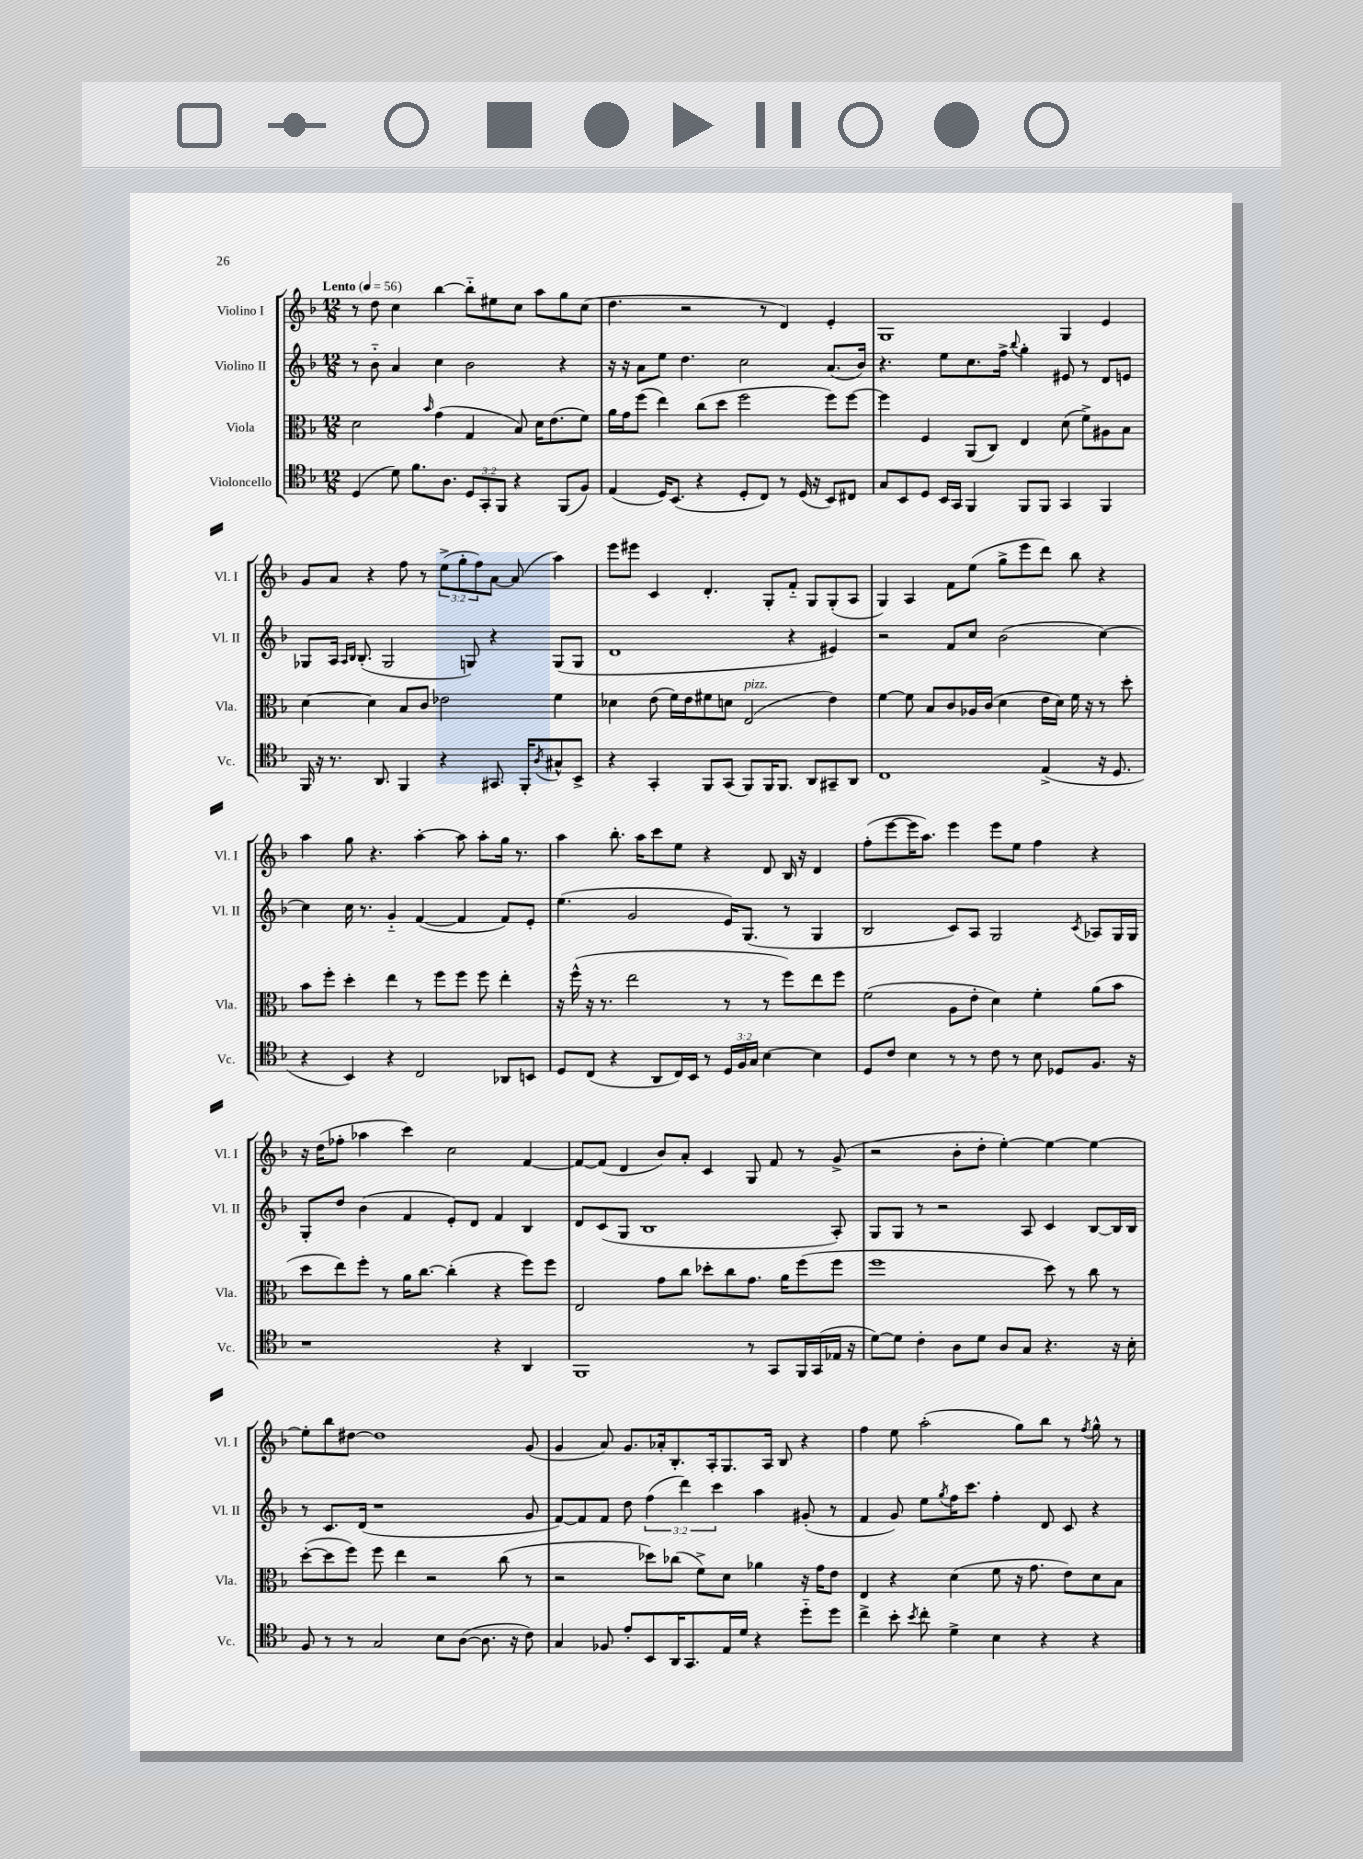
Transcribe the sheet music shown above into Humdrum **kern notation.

**kern	**kern	**kern	**kern
*part4	*part3	*part2	*part1
*staff4	*staff3	*staff2	*staff1
*I"Violoncello	*I"Viola	*I"Violino II	*I"Violino I
*I'Vc.	*I'Vla.	*I'Vl. II	*I'Vl. I
*clefC4	*clefC3	*clefG2	*clefG2
*k[b-]	*k[b-]	*k[b-]	*k[b-]
*M12/8	*M12/8	*M12/8	*M12/8
*MM56	*MM56	*MM56	*MM56
=1	=1	=1	=1
!	!	!	!LO:TX:a:B:t=Lento
(4D/	2d\	8r	8r
.	.	8b-\	8dd\
8d\)	.	4a/	4cc\
8.f\L	.	.	.
.	16qqb-/	.	.
.	(4g\	4cc\	[4bb-\
8.A\J	.	.	.
12D/L	4G/	2b-\	8bb-\L]
12GG'/	.	.	.
.	.	.	8ee#X\
12FF/J	.	.	.
4r	8B-/)	.	8cc\J
.	16d\KL	.	8aa\L
.	(8.e\	.	.
(8FF/L	.	4r	8gg\
8F/J)	8f\J)	.	(8cc\J
=2	=2	=2	=2
(4E/	16a\LL	16r	4.dd\
.	16g\J	16r	.
.	(8ff\J	8a\L	.
16D/KL)	4ee\)	8ee\J	.
(8.BB-/J	.	.	.
.	.	4.dd\	2r
4r	(8cc\L	.	.
.	8dd\J	.	.
8D'/L	2ff\	2cc\	.
8C/J)	.	.	8r
8r	.	.	4d/)
(16D/	.	.	.
16r	.	.	.
8BB-/L)	8ff\L)	(8.a/L	4e'/
8C#X/J	[8ff\J	.	.
.	.	16b-/Jk)	.
=3	=3	=3	=3
8G/L	4ff\]	4.r	1G
8BB-/	.	.	.
8D/J	4F/	.	.
16BB-/LL	.	8ee\L	.
16GG/JJ	.	.	.
4FF/	(8AA/L	8.cc\	.
.	8C/J)	.	.
.	.	16ff^\Jk	.
.	.	8qqbb-/	.
8FF/L	4E/	4gg'\	.
8FF/J	.	.	.
4GG/	(8d\	8e#X/	4G/
.	8f^\L)	8r	.
4FF/	8A#X\	8d/L	4e/
.	8B-\J	8en/J	.
!!LO:LB:g=z
=4	=4	=4	=4
16FF/	[4d\	8G-X/L	8g/L
16r	.	.	.
8.r	.	16A/Jk	8a/J
.	.	16qqA/LL	.
.	.	16qqB-/JJ	.
.	.	(8.B-'/	.
.	4d\]	.	4r
8.AA/	.	.	.
.	.	2G-/	.
4FF/	8B-/L	.	8ff\
.	8c/J	.	8r
4r	2e-X\	.	(12ee^\L
.	.	.	12gg'\
.	.	8Gn/)	.
.	.	.	12ff\)
8.GG#X/	.	4r	[8a\J
.	.	.	(8a/]
16FF'/KL	.	.	.
8qA/	.	.	.
8G#X^^/	4f\	(8G/L	4aa\)
8BB-^/J	.	8G/J	.
=5	=5	=5	=5
4r	4d-X\	1d	8eee\L
.	.	.	8eee#X\J
4GG'/	(8e\	.	4c/
.	16f\LL)	.	.
.	16e\J	.	.
8FF/L	8f#X\	.	4.d'/
(8GG/J	8dn\J	.	.
!	!LO:TX:a:i:t=pizz.	!	!
8FF/L)	(2E/	.	.
16FF/K	.	.	8G'/L
8.FF/J	.	.	.
.	.	4r	8f/J
8AA/L	.	.	8G/L
8GG#X~/	4e\)	4e#X/)	(8G'/
8AA/J	.	.	8A/J
=6	=6	=6	=6
1C	[4f\	2r	4G/)
.	8f\]	.	4A/
.	8B-/L	.	.
.	8c/	8f/L	8f\L
.	16A-X/L	8cc/J	(8ee\J
.	(16c/JJ	.	.
.	4d\	(2b-\	8gg^\L
.	.	.	8eee\
(4E^/	16e\LL	.	8ddd\J)
.	16d\JJ)	.	.
.	16f\	.	8bb-\
.	16r	.	.
16r	8r	[4cc\)	4r
8.D/	.	.	.
.	8dd'\	.	.
!!LO:LB:g=z
=7	=7	=7	=7
4r	8b-\L	4cc\]	4aa\
.	8ff'\J	.	.
4BB-/)	4dd'\	16cc\	8gg\
.	.	8.r	.
.	.	.	4.r
4r	4ee\	4g/	.
2C/	8r	([4f/	[4aa'\
.	8ff\L	.	.
.	8ff\J	4f/]	8aa\]
.	8ff\	.	8aa'\L
8AA-X/L	4ee'\	8f/L)	16gg\Jk
.	.	.	8.r
8BBn/J	.	8e'/J	.
=8	=8	=8	=8
8D/L	16r	(4.ee\	4aa\
.	(16ff^^\	.	.
(8C/J	16r	.	.
.	8.r	.	.
4r	.	.	8.bb-'\
.	2ee\	2g/	.
.	.	.	16aa\KL
8AA/L	.	.	8ccc\
16C/L)	.	.	8ee\J
16BB-/JJ	.	.	.
8r	.	.	4r
24D/LL	8r	16e/KL)	.
24F/	.	.	.
.	.	(8.G/J	.
24G/JJ	.	.	.
[4B-\	8r	.	8d/
.	8ff\L)	8r	16B-/
.	.	.	16r
4B-\]	8ee\	4G/	4d/
.	8ff\J	.	.
=9	=9	=9	=9
8D/L	(2f\	2B-/	(8ff'\L
8c/J	.	.	[8eee\
4B-\	.	.	16eee\K]
.	.	.	8.aa\J)
8r	8A\L	8c/L)	4eee\
8r	8e'\J	8A/J	.
8c\	4d\)	2G/	8eee\L
8r	.	.	8ee\J
8B-\	4f'\	.	4ff\
8D-X/L	.	.	.
.	.	8qc/	.
8.F/J	(8a\L	8A-X/L	4r
.	8b-\J	16G/L	.
16r	.	16G/JJ	.
!!LO:LB:g=z
=10	=10	=10	=10
1r	8dd\L	8G'/L	16r
.	.	.	(16dd\KL
.	8ee\)	8dd/J	8ff-X'\J
.	8ff'\J	(4b-\	4aa-X\
.	8r	.	.
.	16a\KL	4f/	4ccc\)
.	[8.cc\J	.	.
.	(4cc'\]	8e'/L)	2cc\
.	.	8d/J	.
4r	4r	4f/	.
4AA/	8ff\L)	4B-/	[4f/
.	8ff\J	.	.
=11	=11	=11	=11
1FF	2E/	8d/L	8f/L_
.	.	(8c/	(8f/J]
.	.	8G/J	4d/
.	.	1B-	.
.	8g\L	.	8b-/L)
.	8cc\J	.	8a'/J
.	8dd-X'\L	.	4c/
.	8cc\	.	.
8r	8.g\J	.	8G/
8GG/L	.	.	8f/
.	16a\KL	.	.
16FF/L	(8ff\	.	8r
(16GG/	.	.	.
16E-X/JJ	8ff\J	8A'/)	(8g^/
16r	.	.	.
=12	=12	=12	=12
[8d\L)	1ff	8G/L	2r
8d\J]	.	8G/J	.
4c'\	.	8r	.
.	.	2r	.
8A\L	.	.	8b-'\L
8d\J	.	.	8dd'\J
8A/L	.	.	[4ee'\)
8G/J	.	8A/	.
4.r	8dd\)	4c/	4ee\_
.	8r	.	.
.	8cc\	[8B-/L	4ee\_
16r	8r	16B-/L]	.
16B-'\	.	16B-/JJ	.
!!LO:LB:g=z
=13	=13	=13	=13
8F/	([8dd'\L	8r	8ee'\L]
8r	8dd\]	8.c/L	8bb-\
8r	8ff\J)	.	[8dd#X\J
.	.	(16d/Jk	.
2G/	8ff\	1r	1dd#]
.	4ee\	.	.
.	2r	.	.
8B-\L	.	.	.
([8A\J	.	.	.
8.A\]	.	.	.
.	(8cc\	.	.
16r	.	.	.
8c\)	8r	8g/	(8g/
=14	=14	=14	=14
4G/	2r	[8f/L)	4g/
.	.	8f/]	.
8F-X/	.	8f/J	8a/)
8e'/L	.	8dd\	8.g/L
8BB-/	8dd-X\L)	(6ff\	.
.	.	.	16a-X'/k
16AA/K	(8cc-X\J	.	8.B-'/
.	.	6ddd\)	.
8.GG/	.	.	.
.	8f^\L)	.	.
.	.	.	16A'/k
.	.	6ccc\	.
16E/L	8d\J	.	8.G/
16d/JJ	.	.	.
4r	4a-X\	4aa\	.
.	.	.	16A/Jk
.	.	.	8B-/
8dd\L	16r	(8g#X'/	4r
.	16g\KL	.	.
8dd\J	8e\J	8r	.
=15	=15	=15	=15
4cc^\	4E/	4f/	4ff\
8b-'\	4r	8g/)	8ee\
8qb-/	.	.	.
8cc'\	.	8ee\L	(2aa'\
.	.	8qgg/	.
4d^\	(4d\	16ff\K	.
.	.	8.ccc\J	.
4B-\	8f\	4ff'\	.
.	16r	.	8gg\L)
.	8.g\	.	.
4r	.	8d/	8bb-\J
.	8e\L)	8c/	8r
.	.	.	8qff/
4r	8d\	4r	8gg^^\
.	8B-\J	.	8r
==	==	==	==
*-	*-	*-	*-
